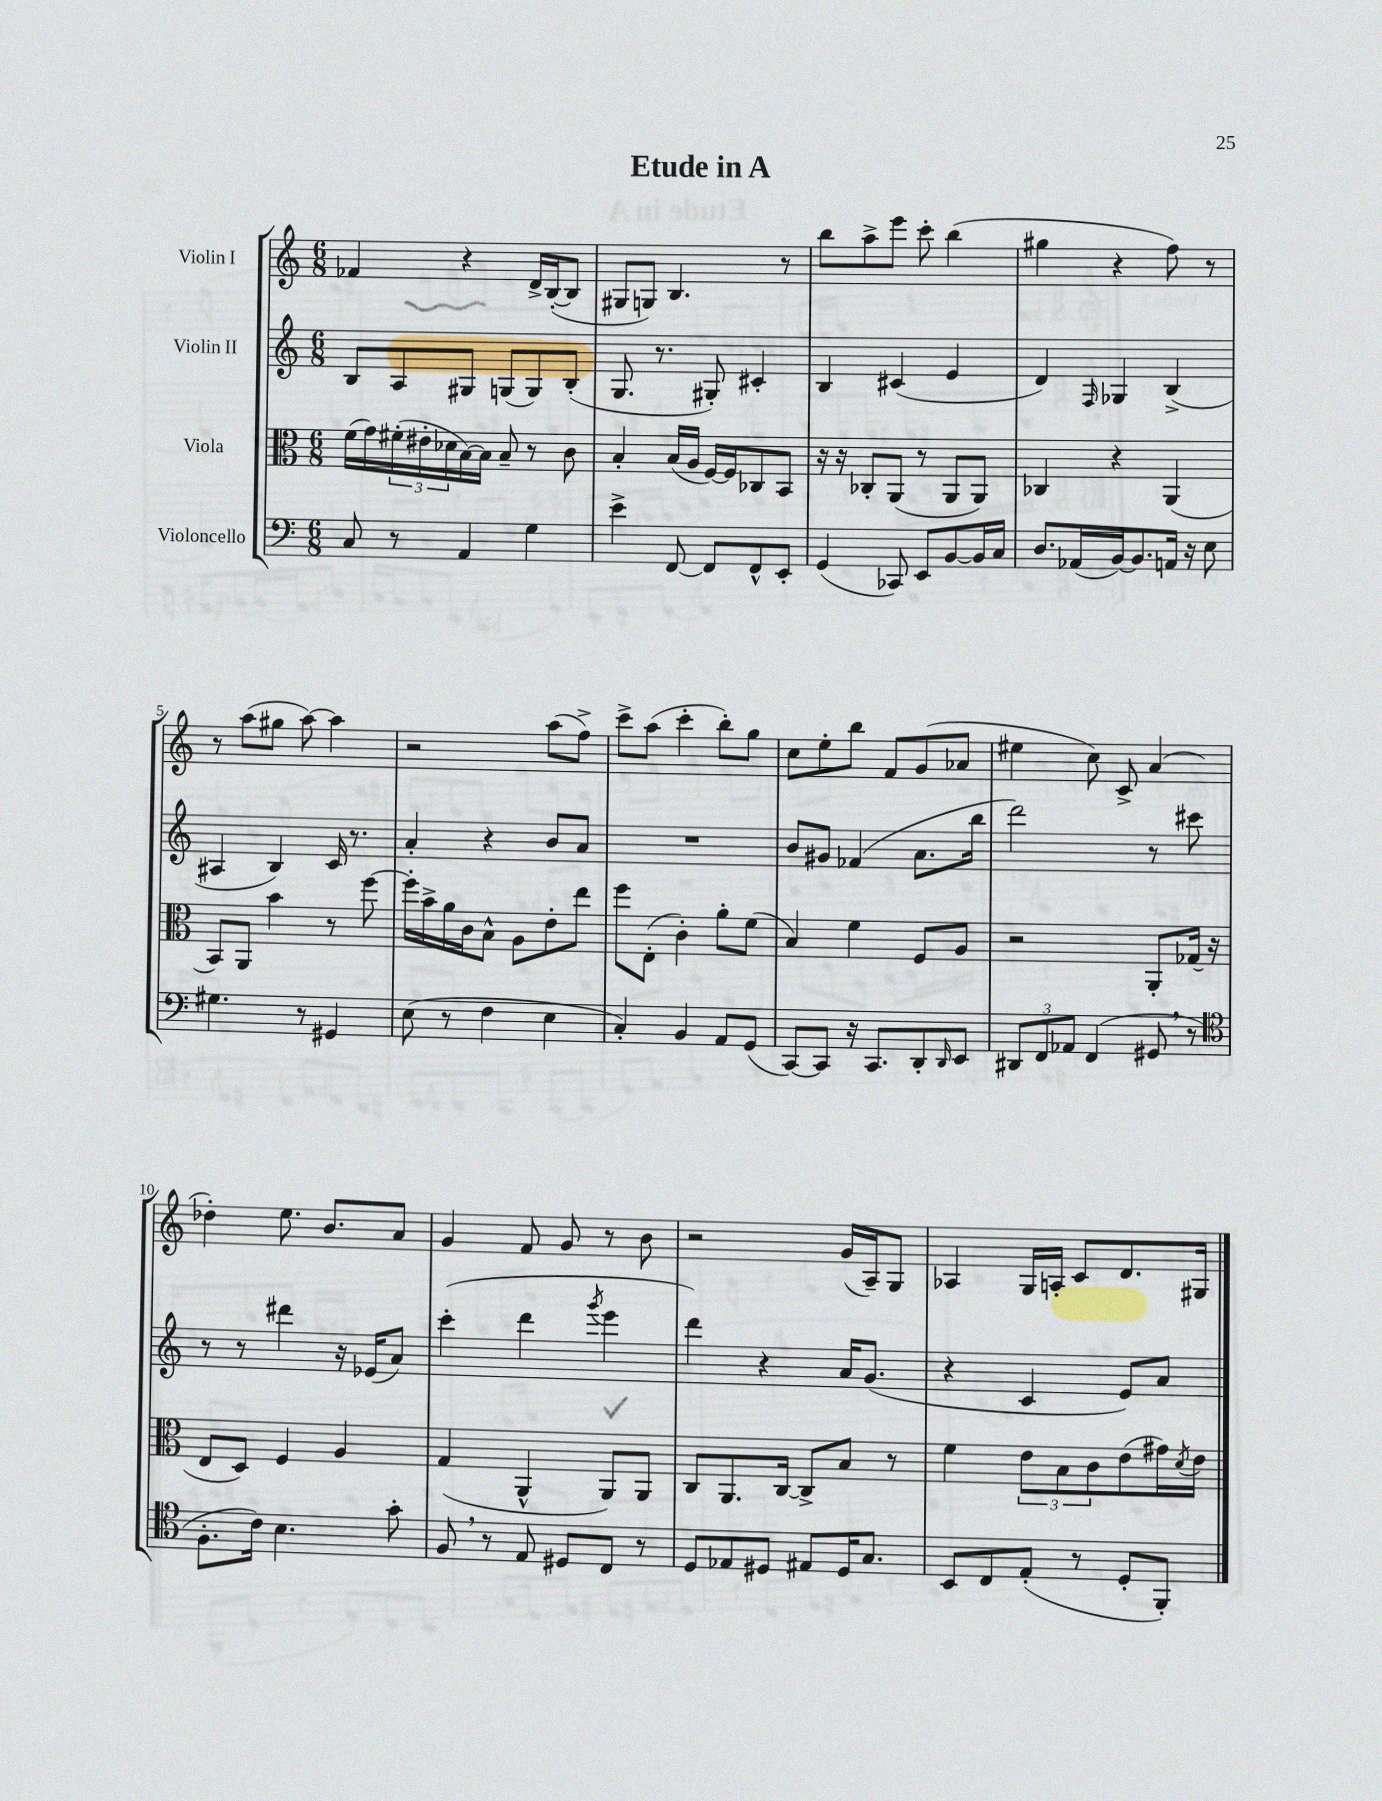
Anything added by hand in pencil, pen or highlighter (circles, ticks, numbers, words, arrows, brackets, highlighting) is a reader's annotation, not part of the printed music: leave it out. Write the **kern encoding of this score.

**kern	**kern	**kern	**kern
*part4	*part3	*part2	*part1
*staff4	*staff3	*staff2	*staff1
*I"Violoncello	*I"Viola	*I"Violin II	*I"Violin I
*clefF4	*clefC3	*clefG2	*clefG2
*k[]	*k[]	*k[]	*k[]
*M6/8	*M6/8	*M6/8	*M6/8
=1	=1	=1	=1
8C/	(16f\LL	8B/L	4f-X/
.	16g\)	.	.
8r	(24f#X'\	8A/	.
.	24e#X'\	.	.
.	24d-X\	.	.
4AA/	[16B\)	8G#X/J	4r
.	16B\JJ]	.	.
.	8B~/	(8Gn/L	.
4G\	8r	8G/)	16d^/LL
.	.	.	([16B'/J
.	8c\	(8B'/J	8B/J]
=2	=2	=2	=2
4e^\	4B'/	8.G/	8G#X/L
.	.	.	8Gn/J)
.	.	8.r	.
[8FF/	(16B/LL	.	4.B/
.	16A/JJ	.	.
8FF/L]	[16F/LL)	8G#X'/)	.
.	16F/J]	.	.
8FF^^/	8C-X/	4c#X'/	.
8EE'/J	8BB/J	.	8r
=3	=3	=3	=3
(4GG/	16r	4B/	8bb\L
.	16r	.	.
.	8C-X'/L	.	8aa^\
8CC-X/)	(8AA/J	(4c#X/	8eee\J
8EE/L	8r	.	8ccc'\
[8BB/	8AA/L	4e/	(4bb\
16BB/L]	8AA/J)	.	.
16C/JJ	.	.	.
=4	=4	=4	=4
8.D/L	4C-X/	4d/)	4gg#X\
(16AA-X/L	.	.	.
.	.	16qqF/	.
[16BB/J)	4r	4G-X/	4r
8.BB/]	.	.	.
16AAn/Jk	(4AA/	(4B^/	8ff\)
16r	.	.	.
8E\	.	.	8r
!!LO:LB:g=z
=5	=5	=5	=5
4.G#X\	8BB/L)	4A#X/	8r
.	8AA/J	.	(8aa\L
.	4b\	4B/)	8gg#X\J
8r	.	.	[8aa\)
4GG#X/	8r	16c/	4aa\]
.	.	8.r	.
.	[8ff\	.	.
=6	=6	=6	=6
(8E\	16ff'\LL]	4a'/	2r
.	16b^\	.	.
8r	16a\	.	.
.	16c\J	.	.
4F\	8B^^\J	4r	.
.	8A\L	.	.
4E\	8e'\	8b/L	(8aa\L
.	8ee\J	8a/J	8ff^\J)
=7	=7	=7	=7
4C'/)	8ff\L	2.r	8ccc^\L
.	(8E'\J	.	(8aa\J
4BB/	4c'\)	.	4ccc'\
8AA/L	8a'\L	.	8bb'\L)
(8GG/J	(8f\J	.	8gg\J
=8	=8	=8	=8
[8CC/L)	4B/)	8b/L	8cc\L
8CC/J]	.	8g#X/J	8ee'\
16r	4f\	(4f-X/	8bb\J
8.CC/L	.	.	.
.	.	.	8f/L
8DD'/	8F/L	8.a\L	(8g/
16qqDD/	.	.	.
8EE/J	8A/J	.	8a-X/J
.	.	16bb\Jk	.
=9	=9	=9	=9
12DD#X/L	2r	2ddd\)	4ee#X\
12FF/	.	.	.
12AA-X/J	.	.	.
(4FF/	.	.	8cc\)
.	.	.	8c^/
8GG#X,/	8AA'/L	8r	(4a/
8r	(16G-X/Jk	8ccc#X\	.
.	16r	.	.
!!LO:LB:g=z
=10	=10	=10	=10
*clefC4	*	*	*
8.F'\L	8E/L	8r	4dd-X'\)
.	8D/J)	8r	.
16c\Jk)	.	.	.
4.B\	4F/	4ddd#X\	8.ee\
.	.	.	8.b/L
.	4A/	16r	.
.	.	(16e-X/KL	.
8g'\	.	8a/J)	8a/J
=11	=11	=11	=11
8F,/	(4G/	(4ccc'\	4g/
8r	.	.	.
8E/	4AA^^/	4ddd\	8f/
8D#X/L	.	.	8g/
.	.	8qggg/	.
8C/J	8AA/L)	4eee\	8r
8r	8AA/J	.	8b\
=12	=12	=12	=12
8D/L	8C/L	4ddd\)	2r
8E-X/	8.AA/	.	.
8D#X/J	.	4r	.
.	[16C/Jk	.	.
8E#X/L	8C^/L]	.	.
16D#/K	8B/J	16a/KL	(16g/LL
8.G/J	.	(8.g/J	16A~/J)
.	8r	.	8G/J
=13	=13	=13	=13
8BB/L	4f\	4r	4A-X/
8C/	.	.	.
(8E'/J	12e\L	4c/	16G/LL
.	.	.	16An'/JJ
.	12B\	.	.
8r	.	.	8c/L
.	12c\	.	.
8D'/L	(8e\	8e/L)	8.d/
8FF'/J)	16g#X\L)	8a/J	.
.	8qd/	.	.
.	16e\JJ	.	16G#X/Jk
==	==	==	==
*-	*-	*-	*-
